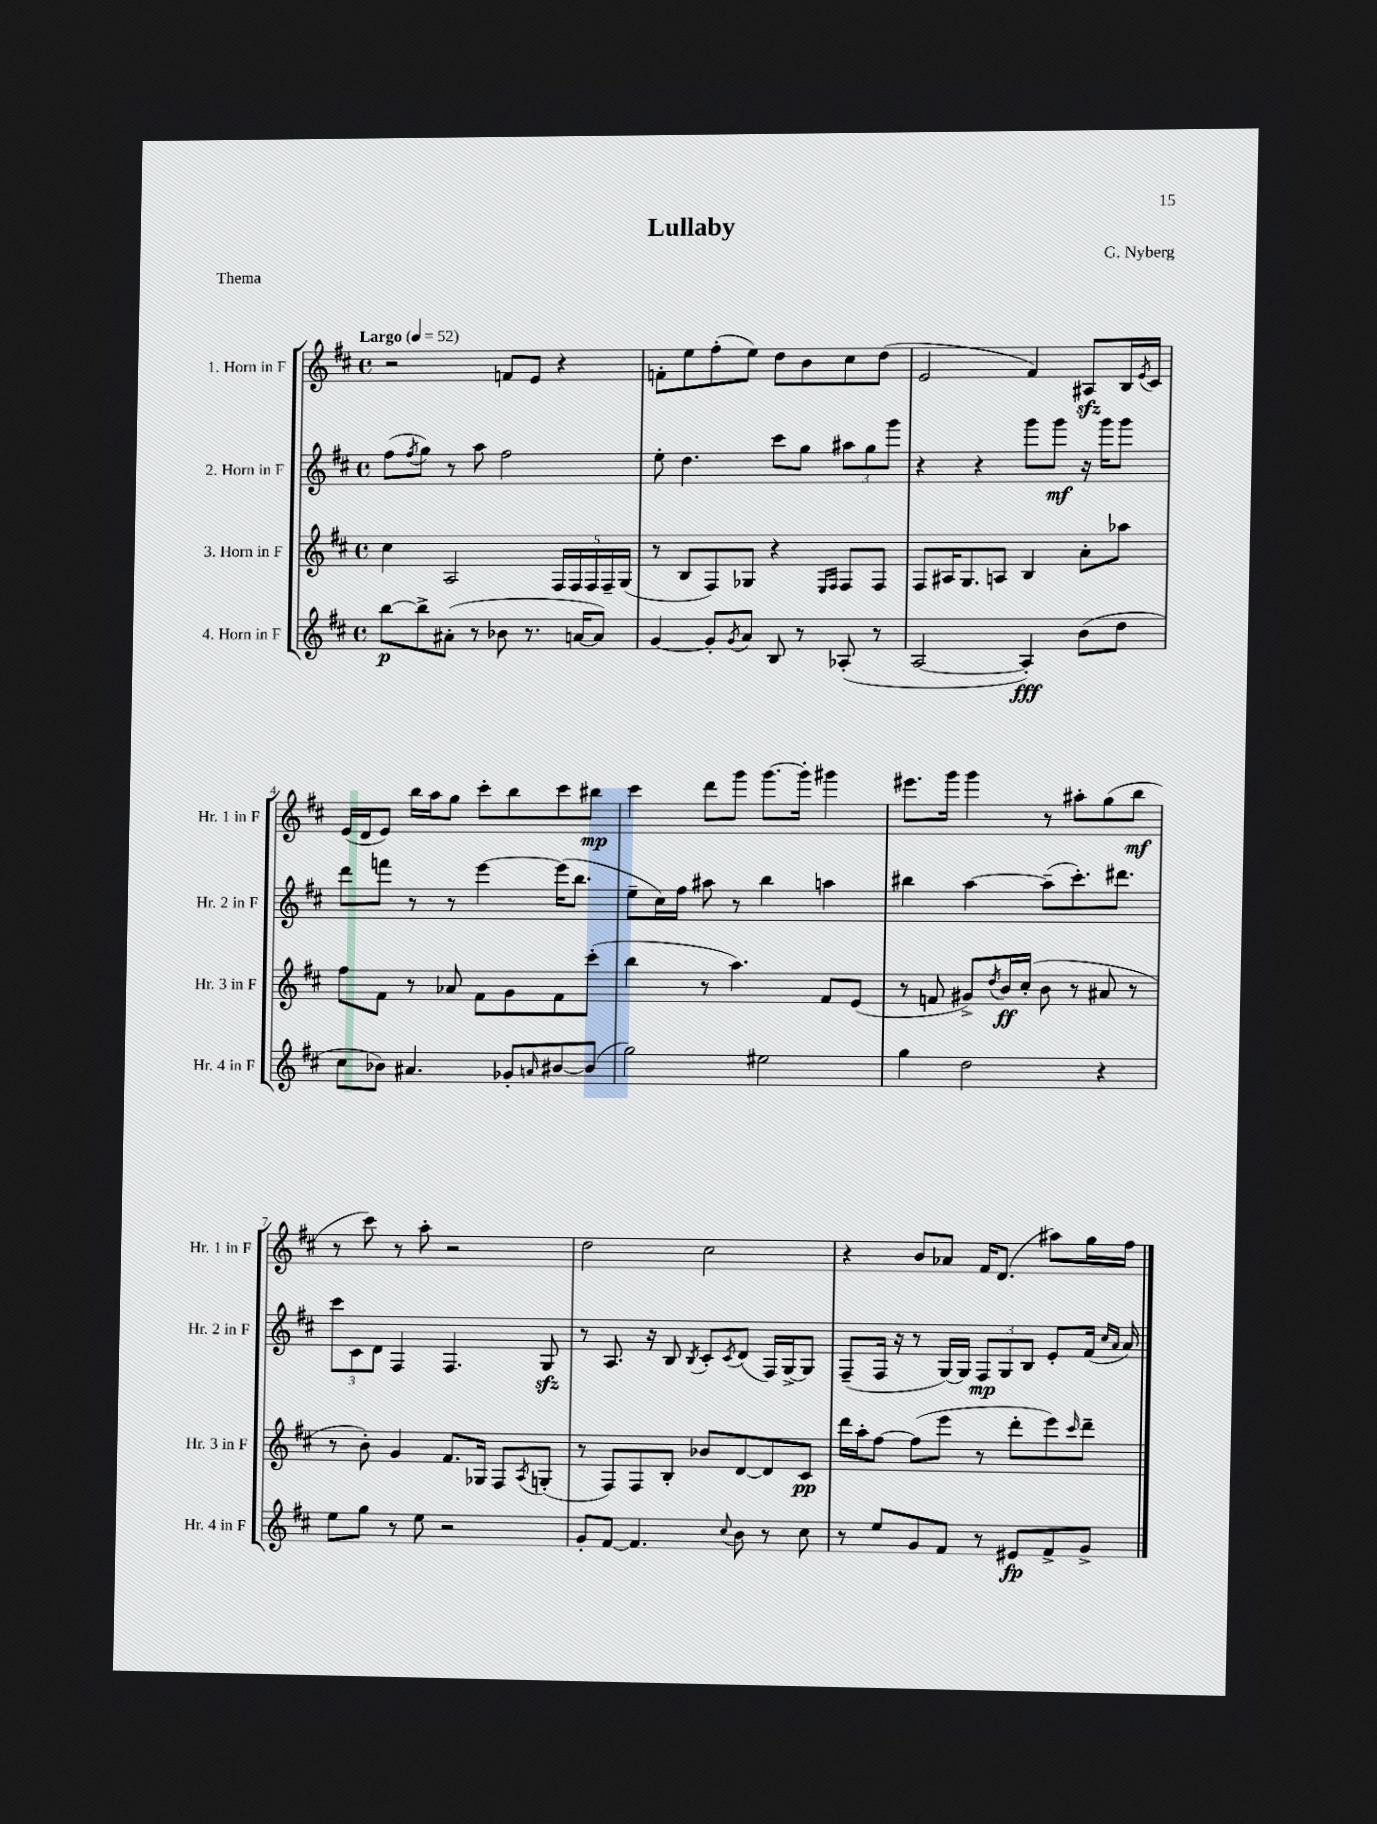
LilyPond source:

\header { title = "Lullaby" composer = "G. Nyberg" piece = "Thema" }
<<
\new StaffGroup <<
\new Staff = "s0" \with { instrumentName = "1. Horn in F" shortInstrumentName = "Hr. 1 in F" } {
    \clef treble \key d \major \defaultTimeSignature \time 4/4 \tempo "Largo" 4 = 52
    r2 f'8 e'8 r4 |
    f'8-. e''8 fis''8-.( e''8) d''8 b'8 cis''8 d''8( |
    e'2 fis'4) ais8\sfz b16 \acciaccatura { e'8 } cis'16 |
    e'16( d'16 e'8) b''16 a''16 g''8 cis'''8-. b''8 cis'''8 bis''8\mp |
    cis'''4 d'''8 g'''8 g'''8.~ g'''16-. gis'''4 |
    eis'''8. g'''16 g'''4 r8 ais''8-. g''8( b''8\mf |
    r8 cis'''8) r8 a''8-. r2 |
    d''2 cis''2 |
    r4 b'8 aes'8 fis'16 d'8.( ais''8) g''16 fis''16 \bar "|." |
}
\new Staff = "s1" \with { instrumentName = "2. Horn in F" shortInstrumentName = "Hr. 2 in F" } {
    \clef treble \key d \major \defaultTimeSignature \time 4/4
    fis''8( \acciaccatura { fis''8 } g''8) r8 a''8 fis''2 |
    e''8-. d''4. cis'''8 g''8 \tuplet 3/2 { ais''8 g''8 g'''8 } |
    r4 r4 g'''8 g'''8\mf r16 g'''16 g'''8 |
    d'''8 f'''8 r8 r8 e'''4~ e'''16( b''8. |
    e''8-- cis''16) fis''16 ais''8 r8 b''4 a''4 |
    bis''4 a''4~ a''8--( cis'''8.-.) dis'''8. |
    \tuplet 3/2 { cis'''8 cis'8 d'8 } fis4 fis4. g8\sfz |
    r8 a8. r16 b8 \acciaccatura { b8 } cis'8-. \acciaccatura { cis'8 } d'8( fis16) g16~-> g8 |
    fis8--( fis16 r16 r8 g16~) g16 \tuplet 3/2 { fis8\mp g8 b8 } e'8-. fis'16( \grace { cis''16 a'16 } a'16) \bar "|." |
}
\new Staff = "s2" \with { instrumentName = "3. Horn in F" shortInstrumentName = "Hr. 3 in F" } {
    \clef treble \key d \major \defaultTimeSignature \time 4/4
    cis''4 a2 \tuplet 5/4 { fis16 fis16 fis16 fis16-- g16( } |
    r8 b8 fis8) ges8 r4 \grace { e16 fis16 } fis8 fis8 |
    fis8 ais16 g8. a8 b4 a'8-. aes''8 |
    fis''8 fis'8 r8 aes'8 fis'8 g'8 fis'8 cis'''8-.( |
    b''4 r8 a''4.) fis'8 e'8( |
    r8 f'8 gis'8->) \acciaccatura { d''8 } b'16\ff cis''16-.( b'8 r8 ais'8 r8 |
    r8 b'8-.) g'4 fis'8. ges16 fis8 \acciaccatura { a8 } g8-.( |
    r8 fis8) fis8 b8-. bes'8 d'8~ d'8 cis'8\pp |
    d'''16 a''16-. fis''8~ fis''8( e'''8 r8 d'''8-. e'''8) \grace { cis'''16 } d'''8-- \bar "|." |
}
\new Staff = "s3" \with { instrumentName = "4. Horn in F" shortInstrumentName = "Hr. 4 in F" } {
    \clef treble \key d \major \defaultTimeSignature \time 4/4
    b''8~\p b''8-> ais'8-.( r8 bes'8 r8. a'16~ a'8) |
    g'4~ g'8-. \acciaccatura { g'8 } a'8 b8 r8 aes8-.( r8 |
    a2~ a4-.\fff) b'8( d''8 |
    cis''8 bes'8) ais'4. ges'8-. \grace { a'16 } bis'8~ bis'8( |
    g''2) eis''2 |
    g''4 d''2 r4 |
    e''8 g''8 r8 e''8 r2 |
    g'8-. fis'8~ fis'4. \appoggiatura { cis''8 } b'8 r8 cis''8 |
    r8 e''8 g'8 fis'8 r8 eis'8\fp fis'8-> g'8-> \bar "|." |
}
>>
>>
